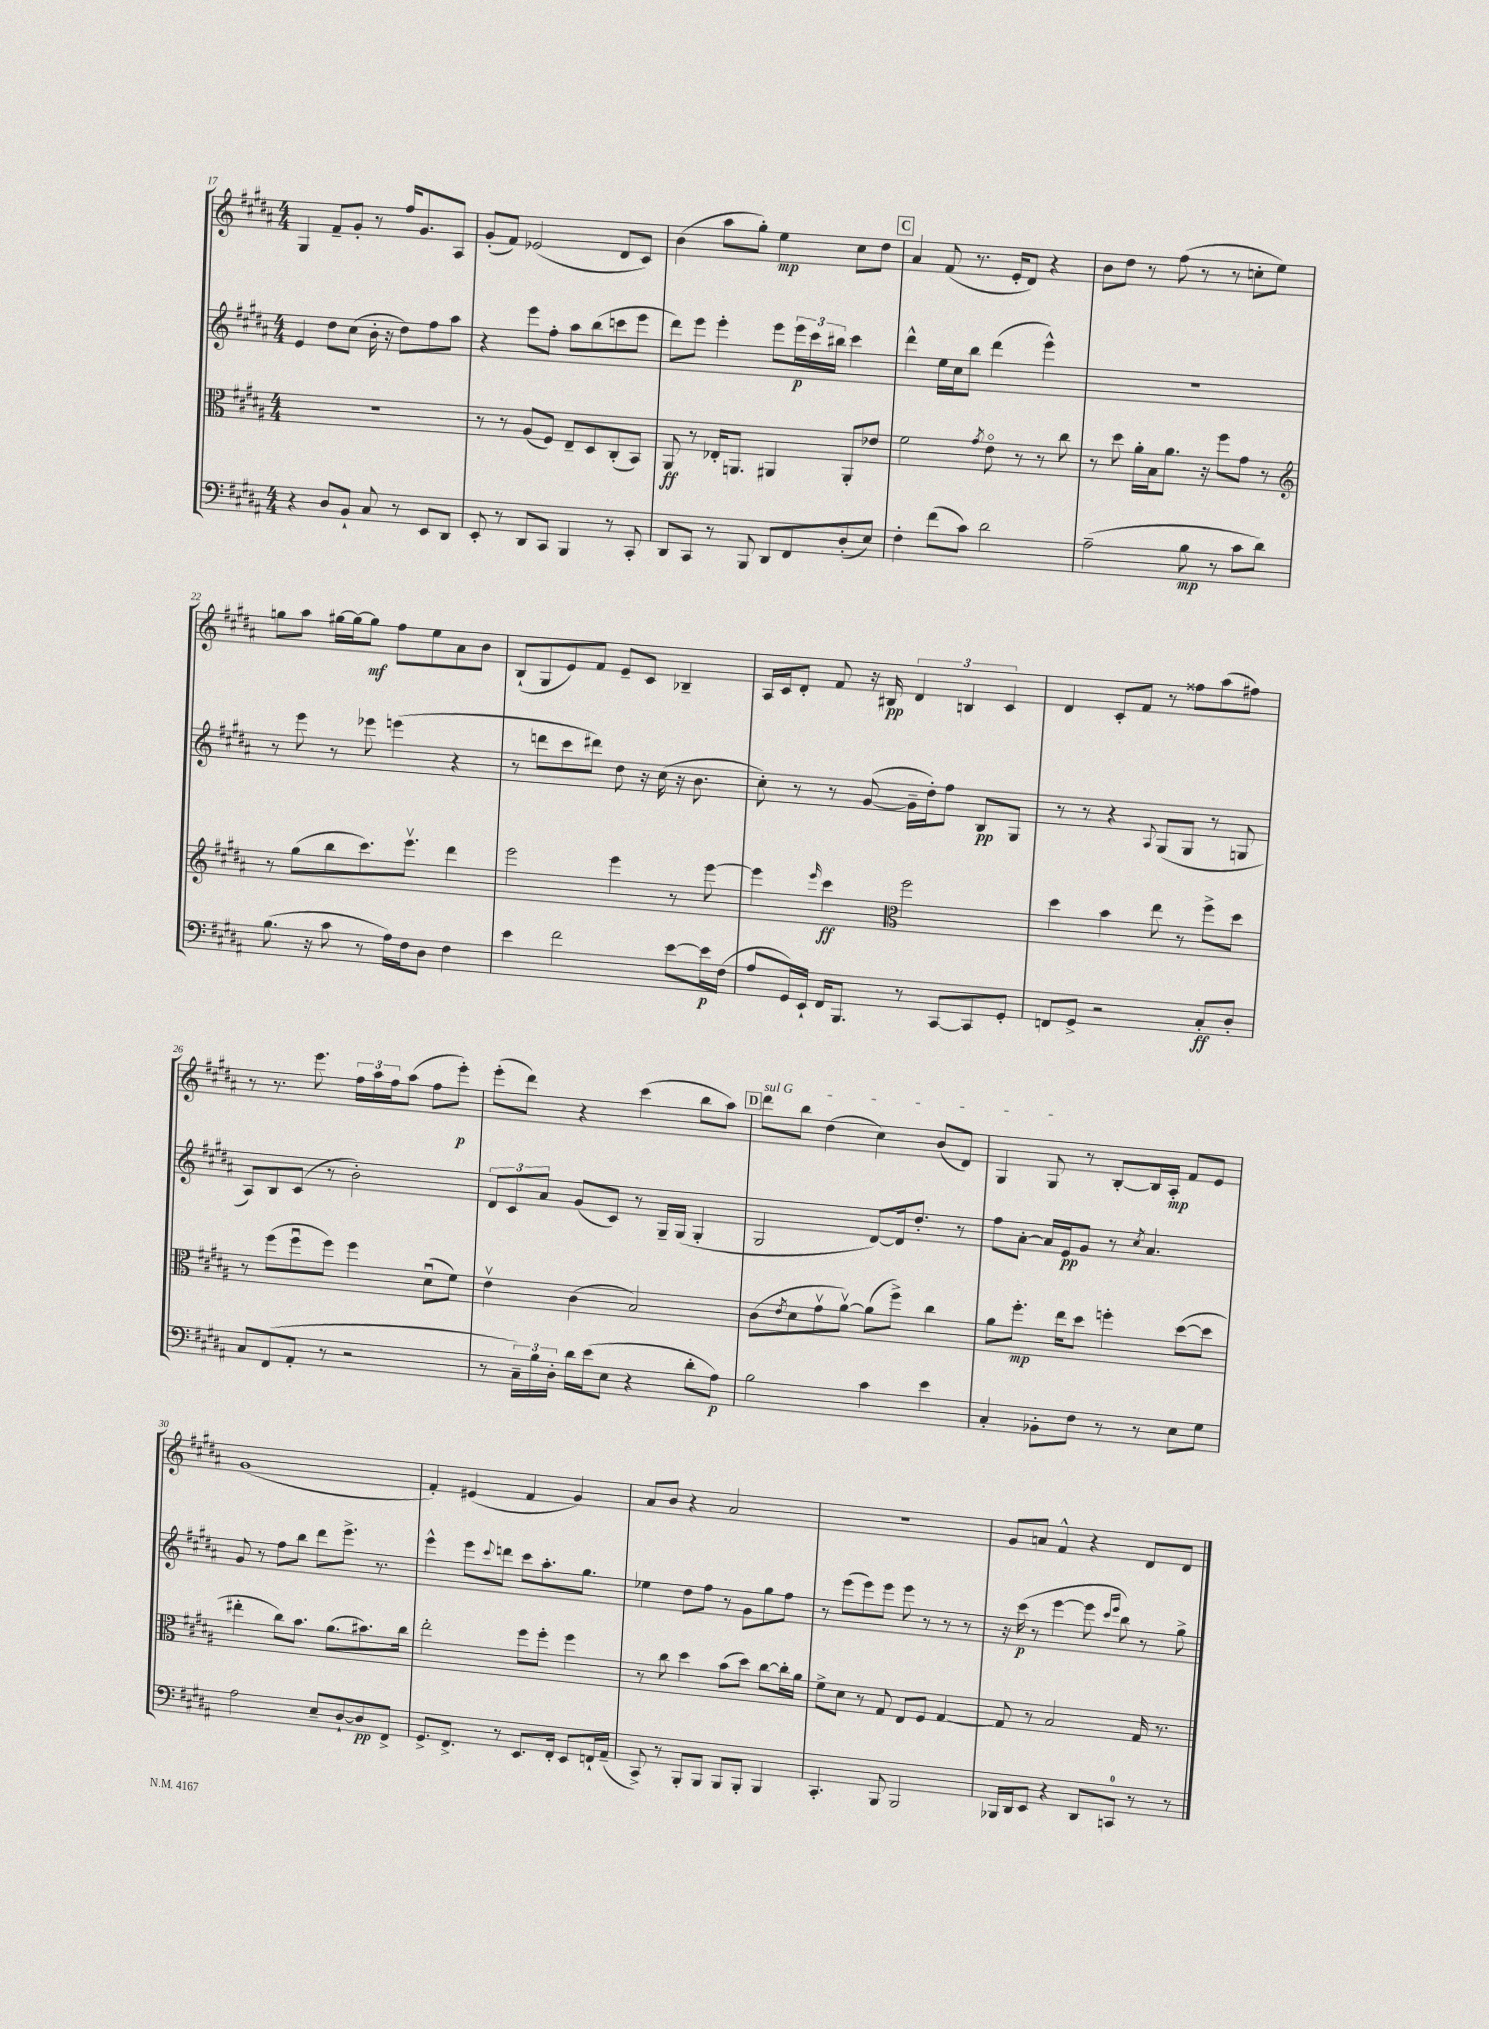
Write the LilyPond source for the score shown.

<<
\new StaffGroup <<
\new Staff = "s0" {
    \clef treble \key b \major \numericTimeSignature \time 4/4
    gis4 fis'8-- gis'8-. r8 fis''16 gis'8. ais8 |
    gis'8-.( fis'8) ees'2( dis'8 cis'8) |
    b'4( ais''8 gis''8-.) e''4\mp cis''8 dis''8 |
    \mark \markup { \box "C" } ais'4 fis'8( r8. e'16-. dis'8) r4 |
    b'8 dis''8 r8 fis''8( r8 r8 c''8-. e''8) |
    g''8 ais''8 gis''16~ gis''16~ gis''8\mf fis''8 e''8 ais'8 b'8 |
    b8-!( gis8 e'8) fis'8 e'8-- cis'8 bes4-- |
    ais16 cis'16 dis'8-. fis'8 r16 bis16\pp \tuplet 3/2 { dis'4 b4 cis'4 } |
    dis'4 cis'8-. fis'8 r8 fisis''8 ais''8( fis''8) |
    r8 r8. e'''8. \tuplet 3/2 { fis''16 ais''16 fis''16 } ais''8( fis''8 e'''8-.\p) |
    e'''8-.( dis'''8) r4 cis'''4( b''8 ais''8) |
    \mark \markup { \box "D" } \once \override TextSpanner.bound-details.left.text = \markup { \italic "sul G" } dis'''8\startTextSpan b''8 dis''4( cis''4) b'8( dis'8) |
    gis4 gis8\stopTextSpan r8 b8~-. b16 ais16-.\mp fis'8 e'8 |
    gis'1( |
    fis'4-.) eis'4( fis'4 gis'4) |
    ais'8 b'8 r4 ais'2 |
    R1 |
    gis'8 a'8 fis'4-^ r4 dis'8 dis'8 \bar "|." |
}
\new Staff = "s1" {
    \clef treble \key b \major \numericTimeSignature \time 4/4
    e'4 dis''8 cis''8( b'16-. r16 dis''8) fis''8 ais''8 |
    r4 e'''8 fis''8-. ais''8 b''8( c'''8 e'''8 |
    dis'''8) e'''8 e'''4-. e'''8 \tuplet 3/2 { e'''16\p cis'''16 bis''16 } cis'''4 |
    \mark \markup { \box "C" } dis'''4-^ e''16 cis''16 b''8 dis'''4( e'''4-^) |
    R1 |
    r8 e'''8 r8 ees'''8 e'''4( r4 |
    r8 d'''8 cis'''8 dis'''8) dis''8 r16 cis''16( r16 b'8. |
    cis''8-.) r8 r8 gis'8~( gis'16-- dis''16-.) fis''8 b8\pp gis8 |
    r8 r8 r4 \appoggiatura { ais8 } gis8( gis8 r8 g8 |
    ais8) b8 cis'8( r8 b'2-.) |
    \tuplet 3/2 { dis'8 cis'8 ais'8 } gis'8( cis'8) r8 gis16-- gis16( gis4-. |
    \mark \markup { \box "D" } gis2 dis'8~) dis'16 dis''8.-. r8 |
    fis''8 ais'8~-. ais'16 e'16\pp gis'8 r8 \acciaccatura { cis''8 } ais'4. |
    gis'8 r8 fis''8 b''8 dis'''8 e'''8.-> r8. |
    e'''4-^ e'''8 \appoggiatura { cis'''8 } d'''8 cis'''8 ais''8.-. gis''8. |
    ees''4 dis''8 fis''8 r8 gis'8 gis''8 fis''8 |
    r8 e'''8( e'''8) e'''8 e'''8 r8 r8 r8 |
    r16 cis'''16\p( r8 e'''4~ e'''8 \grace { cis'''16 e'''16 } b''8) r8 gis''8-> \bar "|." |
}
\new Staff = "s2" {
    \clef alto \key b \major \numericTimeSignature \time 4/4
    R1 |
    r8 r8 ais8( fis8) e8-- dis8 cis8-.( b,8) |
    ais,8\ff r8 ees16-. a,8. ais,4 ais,8-. ees'8 |
    \mark \markup { \box "C" } fis'2 \acciaccatura { gis'8 } e'8\flageolet r8 r8 cis''8 |
    r8 dis''8 ais'16-. b16 ais'8. r16 fis''8 gis'8 r8 |
    \clef treble r8 gis''8( b''8 cis'''8.) e'''8.\upbow dis'''4 |
    e'''2 e'''4 r8 e'''8~ |
    e'''4 \grace { e'''16 } cis'''4\ff \clef alto fis''2 |
    dis''4 b'4 e''8 r8 fis''8-> dis''8 |
    r8 fis''8( fis''8\downbow fis''8) fis''4 dis'8\downbow( fis'8) |
    e'4\upbow cis'4( b2) |
    \mark \markup { \box "D" } cis'8( \acciaccatura { e'8 } dis'8 gis'8\upbow ais'8~\upbow) ais'8( fis''8->) cis''4 |
    ais'8 fis''8.-.\mp e''16 dis''8 f''4-. dis''8~( dis''8 |
    eis''4-. cis''8) b'8. ais'8.( bis'8.) cis''16 |
    e''2-. fis''8 fis''8-. fis''4 |
    r8 cis''8 dis''4 b'8( dis''8) cis''8~ cis''16-. ais'16 |
    fis'8-> dis'8 r8 gis8 e8 fis8 gis4~ |
    gis8 r8 b2 gis16 r8. \bar "|." |
}
\new Staff = "s3" {
    \clef bass \key b \major \numericTimeSignature \time 4/4
    r4 dis8 b,8-! cis8 r8 e,8 dis,8 |
    e,8-. r8 dis,8 cis,8 b,,4 r8 cis,8-. |
    dis,8 cis,8 r8 b,,8 dis,8 fis,8 dis8-.( e8) |
    \mark \markup { \box "C" } fis4-. fis'8( cis'8) dis'2 |
    ais2--( b8\mp r8 cis'8 dis'8) |
    b8.( r16 cis'8 r8 ais16) fis16 dis8 fis4 |
    e'4 fis'2 e'8~ e'16\p fis16( |
    ais8 gis,16) e,16-! fis,16 b,,8. r8 cis,8~ cis,8 gis,8-. |
    f,8 gis,8-> r2 cis8-.\ff dis8-. |
    cis8 fis,8( ais,8-. r8 r2 |
    r8 \tuplet 3/2 { cis16--) b16 dis16-. } dis'16 e'16( e8 r4 dis'8-. ais8\p) |
    \mark \markup { \box "D" } b2 cis'4 e'4 |
    cis4-. bes,8-. fis8 r8 r8 e8 gis8 |
    ais2 e8-- dis8~-! dis8\pp fis,8-> |
    gis,8.-> fis,8.-> r8 e,8. fis,16-. e,8 f,16-! ais,16--( |
    cis,8->) r8 b,,8-. b,,8 b,,8 b,,8-. b,,4 |
    cis,4.-. b,,8 b,,2 |
    bes,,16 dis,16 e,8 r4 dis,8 c,8-0 r8 r8 \bar "|." |
}
>>
>>
\layout { \context { \Score currentBarNumber = #17 } }
